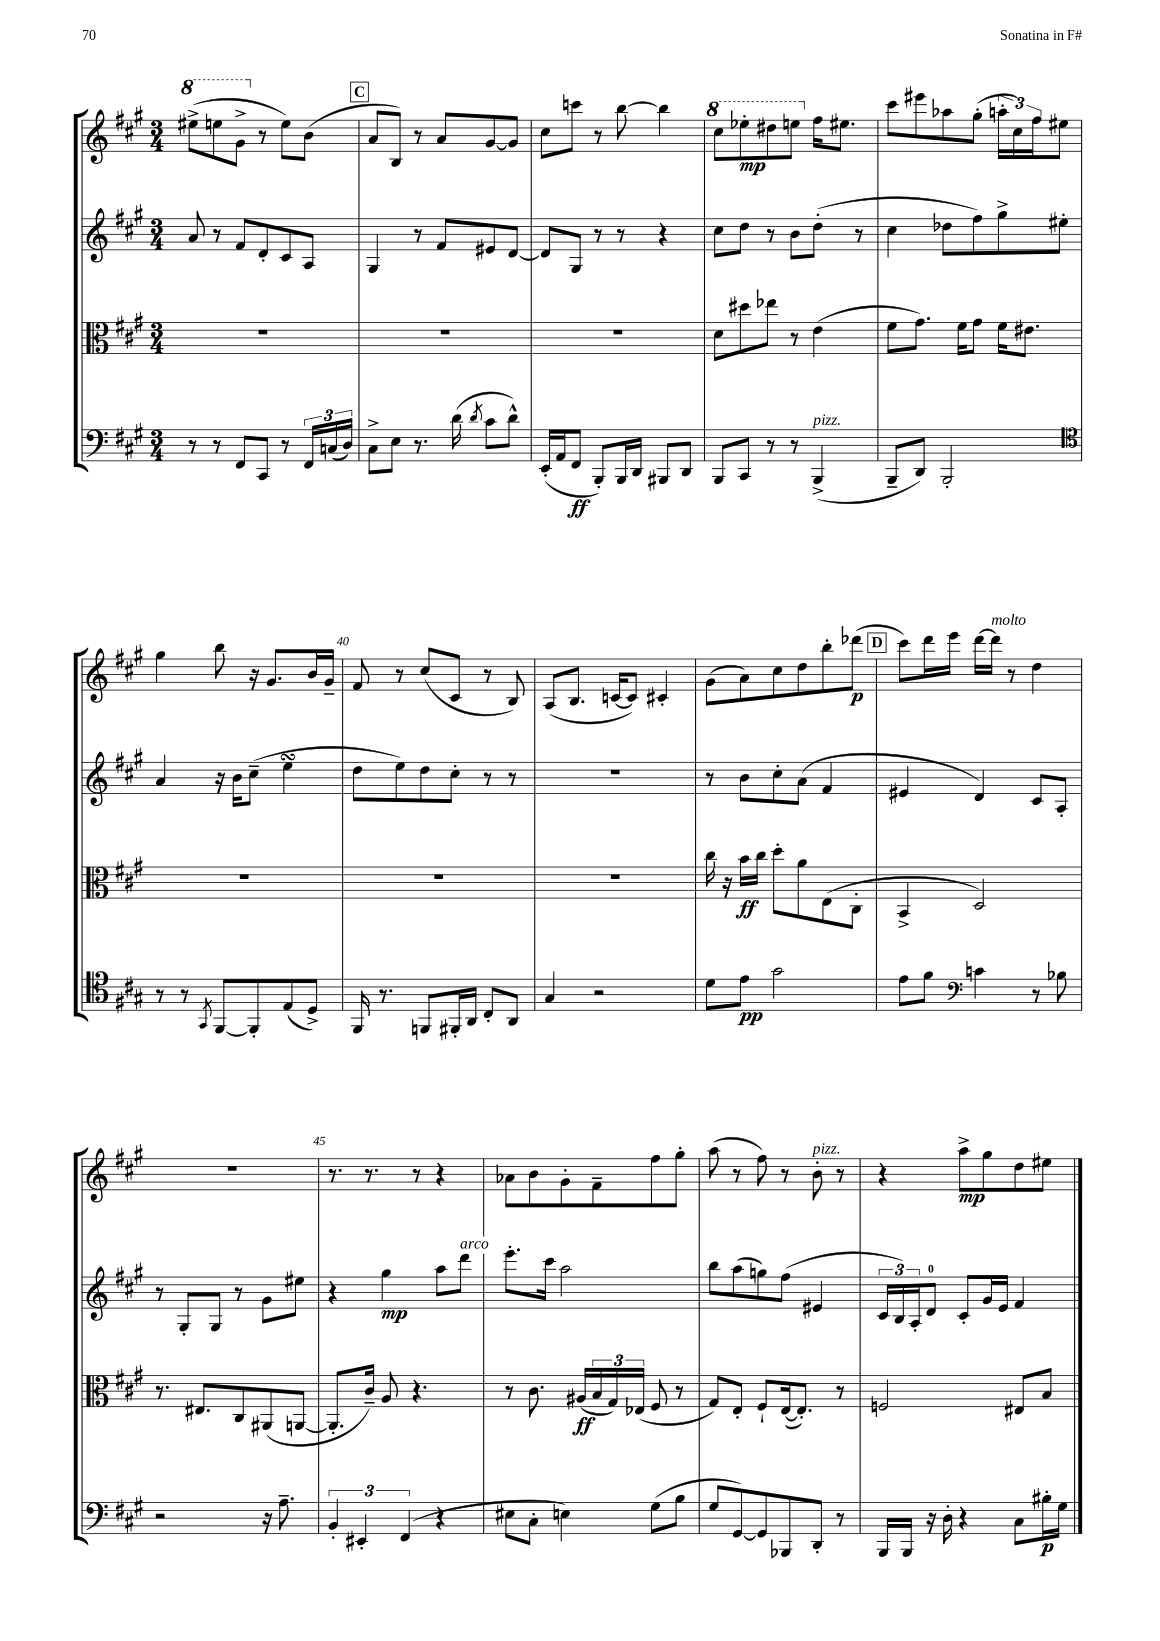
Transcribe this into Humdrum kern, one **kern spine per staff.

**kern	**dynam	**kern	**dynam	**kern	**dynam	**kern	**dynam
*part4	*part4	*part3	*part3	*part2	*part2	*part1	*part1
*staff4	*staff4	*staff3	*staff3	*staff2	*staff2	*staff1	*staff1
*clefF4	*	*clefC3	*	*clefG2	*	*clefG2	*
*k[f#c#g#]	*	*k[f#c#g#]	*	*k[f#c#g#]	*	*k[f#c#g#]	*
*M3/4	*	*M3/4	*	*M3/4	*	*M3/4	*
*	*	*	*	*	*	*8va	*
=34	=34	=34	=34	=34	=34	=34	=34
8r	.	2.r	.	8a/	.	(8eee#X^\L	.
8r	.	.	.	8r	.	8eeen\	.
8FF#/L	.	.	.	8f#/L	.	8gg#^\J	.
*	*	*	*	*	*	*X8va	*
8CC#/J	.	.	.	8d'/	.	8r	.
8r	.	.	.	8c#/	.	8ee\L)	.
24FF#/LL	.	.	.	8A/J	.	(8b\J	.
(24Cn/	.	.	.	.	.	.	.
24D/JJ)	.	.	.	.	.	.	.
!!LO:REH:place=s1:t=C
=35	=35	=35	=35	=35	=35	=35	=35
8C#^\L	.	2.r	.	4G#/	.	8a/L	.
8E\J	.	.	.	.	.	8B/J)	.
8.r	.	.	.	8r	.	8r	.
.	.	.	.	8f#/L	.	8a/L	.
(16d\	.	.	.	.	.	.	.
8qd/	.	.	.	.	.	.	.
8c#\L	.	.	.	8e#X/	.	[8g#/	.
8d^^\J)	.	.	.	[8d/J	.	8g#/J]	.
=36	=36	=36	=36	=36	=36	=36	=36
(16EE'/LL	.	2.r	.	8d/L]	.	8cc#\L	.
16AA/J	.	.	.	.	.	.	.
8FF#/J	ff	.	.	8G#/J	.	8cccn\J	.
8BBB'/L)	.	.	.	8r	.	8r	.
16BBB/L	.	.	.	8r	.	[8bb\	.
16DD/JJ	.	.	.	.	.	.	.
8BBB#X/L	.	.	.	4r	.	4bb\]	.
8DD/J	.	.	.	.	.	.	.
=37	=37	=37	=37	=37	=37	=37	=37
*	*	*	*	*	*	*8va	*
8BBB/L	.	8d\L	.	8cc#\L	.	8ccc#\L	.
8CC#/J	.	8dd#X\	.	8dd\J	.	8eee-X'\	mp
8r	.	8ee-X\J	.	8r	.	8ddd#X\	.
8r	.	8r	.	8b\L	.	8eeen\J	.
*	*	*	*	*	*	*X8va	*
!LO:TX:a:i:t=pizz.	!	!	!	!	!	!	!
(4BBB^/	.	(4e\	.	(8dd'\J	.	16ff#\KL	.
.	.	.	.	.	.	8.ee#X\J	.
.	.	.	.	8r	.	.	.
=38	=38	=38	=38	=38	=38	=38	=38
8BBB~/L	.	8f#\L	.	4cc#\	.	8ccc#\L	.
8DD/J)	.	8.g#\J)	.	.	.	8eee#X\	.
2BBB'/	.	.	.	8dd-X\L	.	8aa-X\	.
.	.	16f#\KL	.	.	.	.	.
.	.	8g#\J	.	8ff#\)	.	(8gg#'\J	.
.	.	16f#\KL	.	8gg#^\	.	24aan'\LL	.
.	.	.	.	.	.	24cc#\)	.
.	.	8.e#X\J	.	.	.	.	.
.	.	.	.	.	.	24ff#\J	.
.	.	.	.	8ee#X'\J	.	8ee#X\J	.
!!LO:LB:g=z
=39	=39	=39	=39	=39	=39	=39	=39
*clefC4	*	*	*	*	*	*	*
8r	.	2.r	.	4a/	.	4gg#\	.
8r	.	.	.	.	.	.	.
8qGG#/	.	.	.	.	.	.	.
[8FF#/L	.	.	.	16r	.	8bb\	.
.	.	.	.	16b\KL	.	.	.
8FF#'/]	.	.	.	(8cc#~\J	.	16r	.
.	.	.	.	.	.	8.g#/L	.
(8E/	.	.	.	4eesSSS\	.	.	.
8D^/J)	.	.	.	.	.	16b/L	.
.	.	.	.	.	.	16g#~/JJ	.
=40	=40	=40	=40	=40	=40	=40	=40
16FF#/	.	2.r	.	8dd\L	.	8f#/	.
8.r	.	.	.	.	.	.	.
.	.	.	.	8ee\)	.	8r	.
8FFn/L	.	.	.	8dd\	.	(8cc#/L	.
16FF#X'/L	.	.	.	8cc#'\J	.	8c#/J	.
16AA/JJ	.	.	.	.	.	.	.
8C#'/L	.	.	.	8r	.	8r	.
8AA/J	.	.	.	8r	.	8B/)	.
=41	=41	=41	=41	=41	=41	=41	=41
4G#/	.	2.r	.	2.r	.	(8A/L	.
.	.	.	.	.	.	8.B/J	.
2r	.	.	.	.	.	.	.
.	.	.	.	.	.	[16cn/KL	.
.	.	.	.	.	.	8c/J])	.
.	.	.	.	.	.	4c#X'/	.
=42	=42	=42	=42	=42	=42	=42	=42
8d\L	.	16cc#\	.	8r	.	(8g#\L	.
.	.	16r	.	.	.	.	.
8e\J	pp	16b\LL	ff	8b\L	.	8a\)	.
.	.	16cc#\JJ	.	.	.	.	.
2g#\	.	8dd'\L	.	8cc#'\	.	8cc#\	.
.	.	8a\	.	(8a\J	.	8dd\	.
.	.	(8E\	.	4f#/	.	8bb'\	.
.	.	8C#'\J	.	.	.	(8ddd-X\J	p
!!LO:REH:place=s1:t=D
=43	=43	=43	=43	=43	=43	=43	=43
8e\L	.	4BB^/	.	4e#X/	.	8ccc#\L)	.
8f#\J	.	.	.	.	.	16ddd\L	.
.	.	.	.	.	.	16eee\JJ	.
*clefF4	*	*	*	*	*	*	*
4cn\	.	2D/)	.	4d/)	.	[16ddd\LL	.
!	!	!	!	!	!	!LO:TX:a:i:t=molto	!
.	.	.	.	.	.	16ddd\JJ]	.
.	.	.	.	.	.	8r	.
8r	.	.	.	8c#/L	.	4dd\	.
8B-X\	.	.	.	8A'/J	.	.	.
!!LO:LB:g=z
=44	=44	=44	=44	=44	=44	=44	=44
2r	.	8.r	.	8r	.	2.r	.
.	.	.	.	8G#'/L	.	.	.
.	.	8.E#X/L	.	.	.	.	.
.	.	.	.	8G#/J	.	.	.
.	.	8C#/	.	8r	.	.	.
16r	.	(8AA#X/	.	8g#\L	.	.	.
8.A~\	.	.	.	.	.	.	.
.	.	[8AAn/J	.	8ee#X\J	.	.	.
=45	=45	=45	=45	=45	=45	=45	=45
6BB'/	.	8.AA'/L]	.	4r	.	8.r	.
6EE#X'/	.	.	.	.	.	.	.
.	.	16c#~/Jk)	.	.	.	8.r	.
.	.	8A/	.	4gg#\	mp	.	.
(6FF#/	.	.	.	.	.	.	.
.	.	4.r	.	.	.	8r	.
4r	.	.	.	8aa\L	.	4r	.
!	!	!	!	!LO:TX:a:i:t=arco	!	!	!
.	.	.	.	8ddd\J	.	.	.
=46	=46	=46	=46	=46	=46	=46	=46
8E#X\L	.	8r	.	8.eee'\L	.	8a-X\L	.
8C#'\J	.	8.c#\	.	.	.	8b\	.
.	.	.	.	16ccc#\Jk	.	.	.
4En\)	.	.	.	2aa\	.	8g#'\	.
.	.	(16A#X/LL	ff	.	.	.	.
.	.	24B/	.	.	.	8f#~\	.
.	.	24G#/)	.	.	.	.	.
.	.	(24E-X/JJ	.	.	.	.	.
(8G#\L	.	8F#/	.	.	.	8ff#\	.
8B\J	.	8r	.	.	.	8gg#'\J	.
=47	=47	=47	=47	=47	=47	=47	=47
8G#/L	.	8G#/L)	.	8bb\L	.	(8aa\	.
[8GG#/)	.	8E'/J	.	(8aa\	.	8r	.
8GG#/]	.	8F#`/L	.	8ggn\)	.	8ff#\)	.
8BBB-X/	.	([16E/k	.	(8ff#\J	.	8r	.
.	.	8.E'/J])	.	.	.	.	.
!	!	!	!	!	!	!LO:TX:a:i:t=pizz.	!
8DD'/J	.	.	.	4e#X/	.	8b'\	.
8r	.	8r	.	.	.	8r	.
=48	=48	=48	=48	=48	=48	=48	=48
16BBB/LL	.	2Fn/	.	24c#/LL	.	4r	.
.	.	.	.	24B/)	.	.	.
16BBB/JJ	.	.	.	.	.	.	.
.	.	.	.	24A'/J	.	.	.
16r	.	.	.	8d/J	.	.	.
16D'\	.	.	.	.	.	.	.
4r	.	.	.	8c#'/L	.	8aa^\L	mp
.	.	.	.	16g#/L	.	8gg#\	.
.	.	.	.	16e/JJ	.	.	.
8C#\L	.	8E#X/L	.	4f#/	.	8dd\	.
16B#X'\L	p	8B/J	.	.	.	8ee#X\J	.
16G#\JJ	.	.	.	.	.	.	.
==	==	==	==	==	==	==	==
*-	*-	*-	*-	*-	*-	*-	*-
